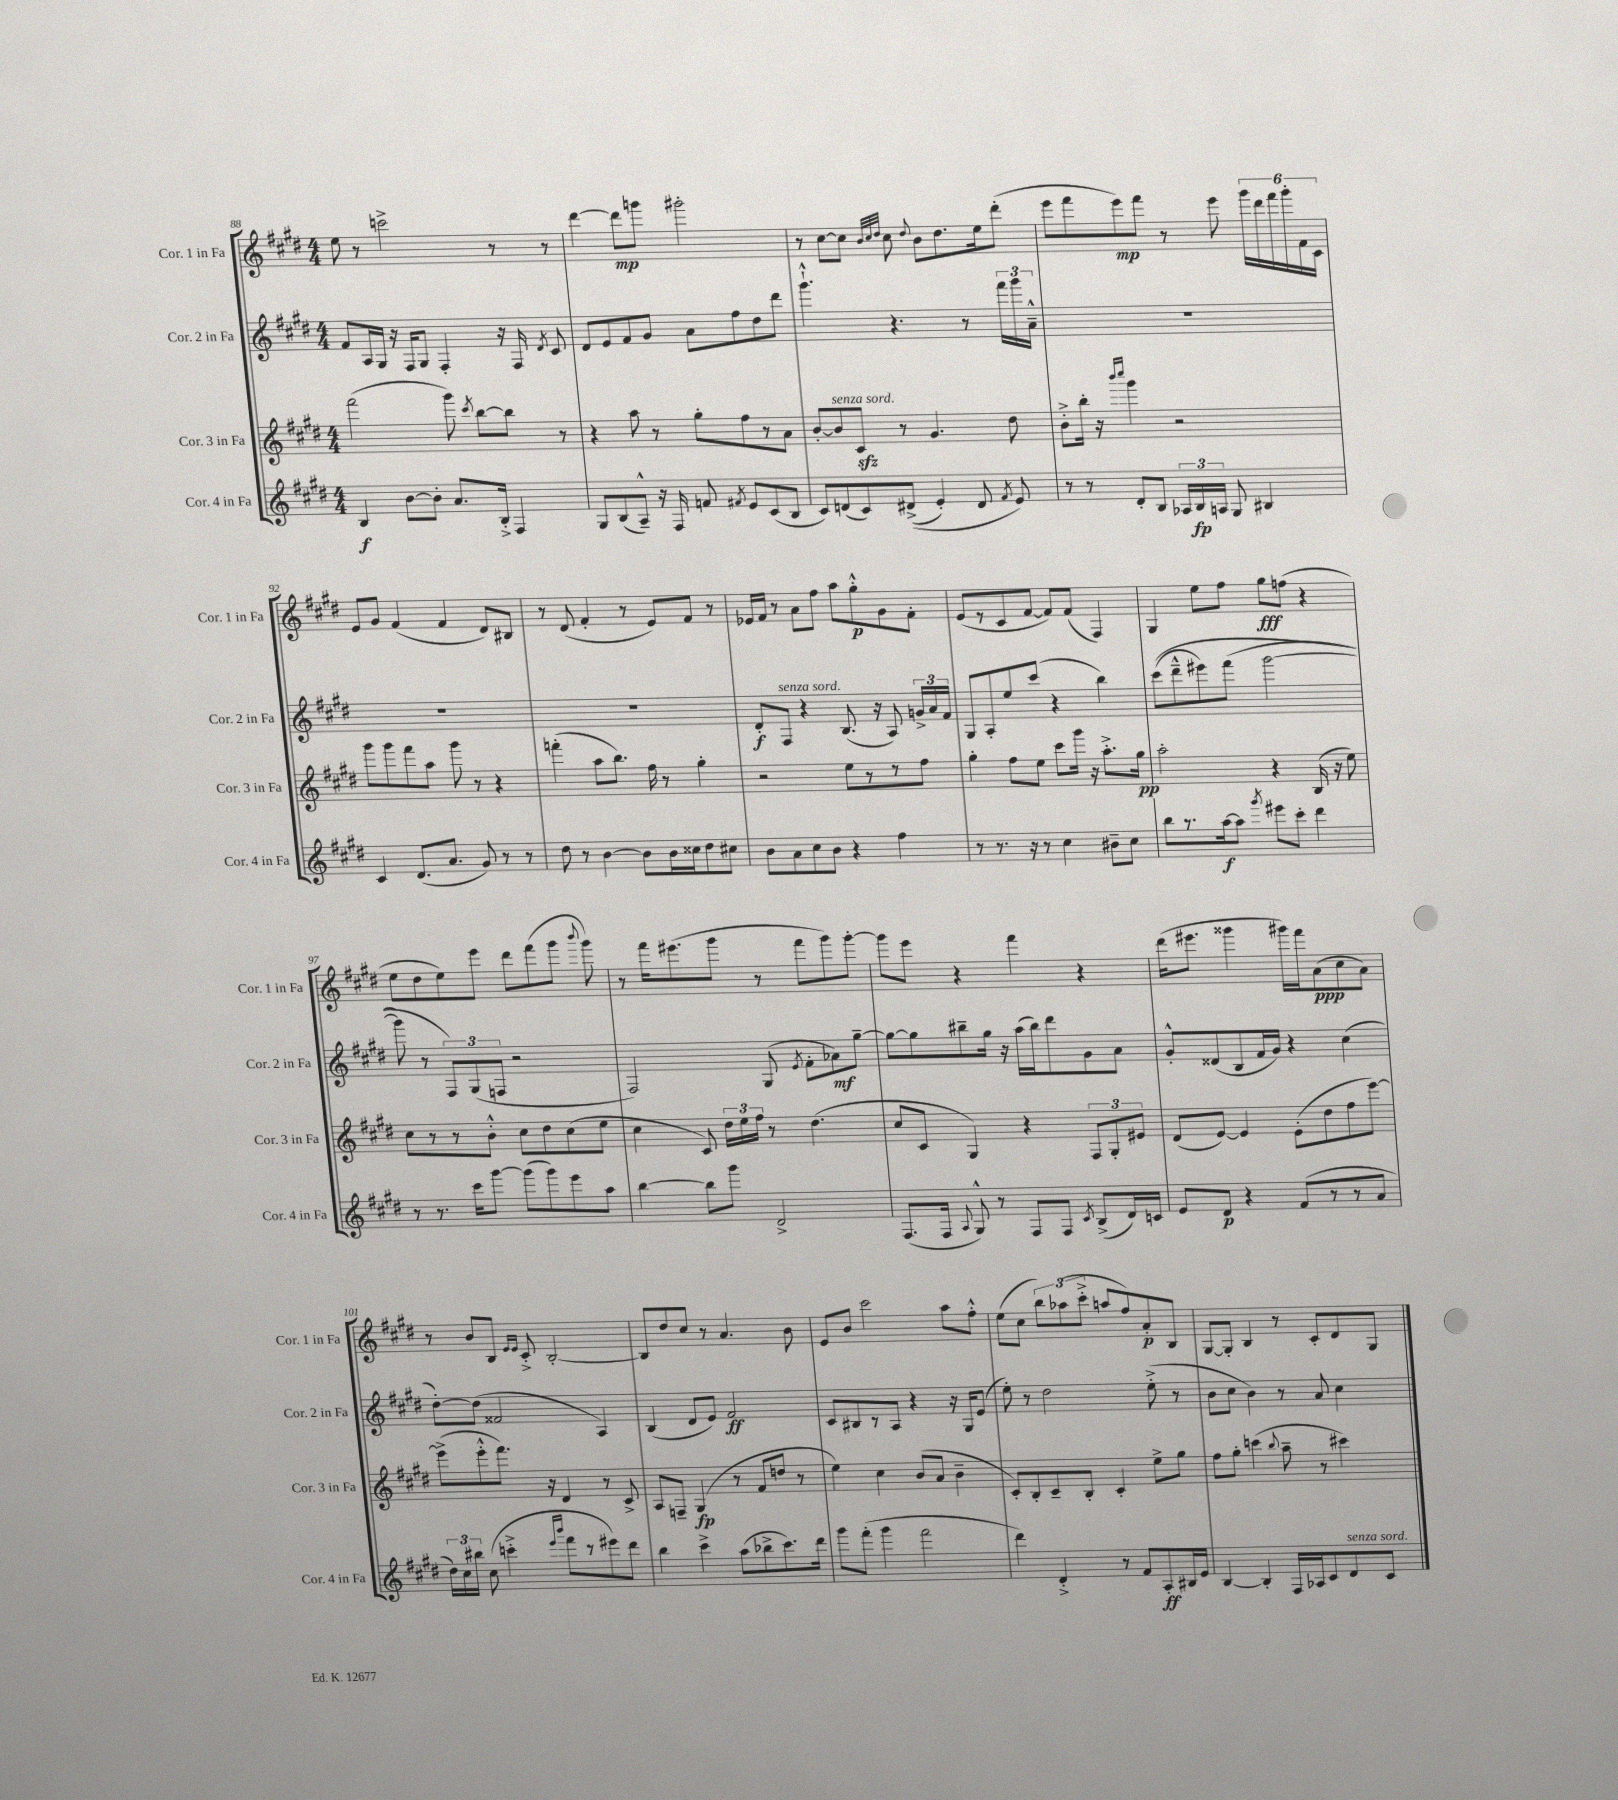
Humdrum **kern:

**kern	**dynam	**kern	**dynam	**kern	**dynam	**kern	**dynam
*part4	*part4	*part3	*part3	*part2	*part2	*part1	*part1
*staff4	*staff4	*staff3	*staff3	*staff2	*staff2	*staff1	*staff1
*I"Cor. 4 in Fa	*	*I"Cor. 3 in Fa	*	*I"Cor. 2 in Fa	*	*I"Cor. 1 in Fa	*
*I'Cor. 4 in Fa	*	*I'Cor. 3 in Fa	*	*I'Cor. 2 in Fa	*	*I'Cor. 1 in Fa	*
*clefG2	*	*clefG2	*	*clefG2	*	*clefG2	*
*k[f#c#g#d#]	*	*k[f#c#g#d#]	*	*k[f#c#g#d#]	*	*k[f#c#g#d#]	*
*M4/4	*	*M4/4	*	*M4/4	*	*M4/4	*
=88	=88	=88	=88	=88	=88	=88	=88
4B/	f	(2fff#\	.	8f#/L	.	8ee\	.
.	.	.	.	16A/L	.	8r	.
.	.	.	.	16G#/JJ	.	.	.
[8b\L	.	.	.	16r	.	2cccn^\	.
.	.	.	.	16F#/KL	.	.	.
8b'\J]	.	.	.	8G#/J	.	.	.
8.a/L	.	8ggg#\)	.	4F#'/	.	.	.
.	.	8qccc#/	.	.	.	.	.
.	.	[8bb\L	.	.	.	.	.
16B'^/Jk	.	.	.	.	.	.	.
4F#/	.	8bb\J]	.	16r	.	8r	.
.	.	.	.	16F#/	.	.	.
.	.	.	.	8qd#/	.	.	.
.	.	8r	.	8c#/	.	8r	.
=89	=89	=89	=89	=89	=89	=89	=89
8G#/L	.	4r	.	8d#/L	.	[4ddd#\	.
(8B/	.	.	.	8e/	.	.	.
8A~^^/J)	.	8aa\	.	8f#/	.	8ddd#\L]	mp
16r	.	8r	.	8g#/J	.	8gggn\J	.
16F#/	.	.	.	.	.	.	.
8fn/	.	8gg#'\L	.	8a\L	.	2ggg#X'\	.
8qf#X/	.	.	.	.	.	.	.
8e/L	.	8ff#\	.	8ff#\	.	.	.
(8c#/	.	8r	.	8dd#\	.	.	.
8B/J	.	8a\J	.	8ddd#\J	.	.	.
=90	=90	=90	=90	=90	=90	=90	=90
8c#/L)	.	[8b'/L	.	4.ggg#`^^\	.	8r	.
!	!	!LO:TX:a:i:t=senza sord.	!	!	!	!	!
(8dn/	.	8b/]	.	.	.	[8cc#\L	.
8c#/)	.	8c#zz/J	.	.	.	8cc#\J]	.
.	.	.	.	.	.	32qqb/LLL	.
.	.	.	.	.	.	32qqcc#/	.
.	.	.	.	.	.	32qqdd#/JJJ	.
((8d#X^/J	.	8r	.	4.r	.	8cc#\	.
.	.	.	.	.	.	8qqdd#/	.
4e'/)	.	4.g#/	.	.	.	8b\L	.
.	.	.	.	.	.	8.dd#\	.
8d#/	.	.	.	8r	.	.	.
.	.	.	.	.	.	16ee\k	.
8qf#/	.	.	.	.	.	.	.
8e/)	.	8dd#\	.	24fff#\LL	.	(8ddd#'\J	.
.	.	.	.	24ggg#\	.	.	.
.	.	.	.	24a~^^\JJ	.	.	.
=91	=91	=91	=91	=91	=91	=91	=91
8r	.	8b'^\L	.	1r	.	8eee\L	.
8r	.	16bb'\Jk	.	.	.	8fff#\	.
.	.	16r	.	.	.	.	.
.	.	16qqbbb/LL	.	.	.	.	.
.	.	16qqcccc#/JJ	.	.	.	.	.
8d#'/L	.	4ggg#\	.	.	.	8eee\)	mp
8B/J	.	.	.	.	.	8fff#\J	.
24A-X/LL	.	2r	.	.	.	8r	.
24B/	fp	.	.	.	.	.	.
24An/JJ	.	.	.	.	.	.	.
8G#/	.	.	.	.	.	8eee\	.
4B#X/	.	.	.	.	.	24ggg#\LL	.
.	.	.	.	.	.	24ddd#\	.
.	.	.	.	.	.	24fff#\	.
.	.	.	.	.	.	24ggg#'\	.
.	.	.	.	.	.	24f#\	.
.	.	.	.	.	.	24c#\JJ	.
!!LO:LB:g=z
=92	=92	=92	=92	=92	=92	=92	=92
4c#/	.	8ggg#\L	.	1r	.	8e/L	.
.	.	8ggg#\	.	.	.	8g#/J	.
(8.d#/L	.	8fff#\	.	.	.	(4f#/	.
.	.	8aa\J	.	.	.	.	.
8.a/J	.	.	.	.	.	.	.
.	.	8ggg#\	.	.	.	4f#/	.
8g#/)	.	8r	.	.	.	.	.
8r	.	4r	.	.	.	8d#/L)	.
8r	.	.	.	.	.	8B#X/J	.
=93	=93	=93	=93	=93	=93	=93	=93
8dd#\	.	(4fffn'\	.	1r	.	8r	.
8r	.	.	.	.	.	(8d#/	.
[4b\	.	8aa\L	.	.	.	4f#'/	.
.	.	8.bb\J)	.	.	.	.	.
8b\L]	.	.	.	.	.	8r	.
.	.	16ff#\	.	.	.	.	.
16b\L	.	8r	.	.	.	8e/L)	.
16cc##X\J	.	.	.	.	.	.	.
8dd#\	.	4gg#'\	.	.	.	8f#/J	.
8cc#X\J	.	.	.	.	.	8r	.
=94	=94	=94	=94	=94	=94	=94	=94
8b\L	.	2r	.	8d#'/L	f	16e-X/LL	.
.	.	.	.	.	.	16f#/JJ	.
!	!	!	!	!LO:TX:a:i:t=senza sord.	!	!	!
8a\	.	.	.	8F#/J	.	8r	.
8cc#\	.	.	.	4r	.	8a\L	.
8b\J	.	.	.	.	.	8ff#\J	.
4r	.	8ee\L	.	(8.B/	.	8aa\L	.
.	.	8r	.	.	.	8gg#'^^\	p
.	.	.	.	16r	.	.	.
4ff#\	.	8r	.	8A/)	.	8g#\	.
.	.	8ff#\J	.	24gn^/LL	.	8f#'\J	.
.	.	.	.	24a/	.	.	.
.	.	.	.	24f#/JJ	.	.	.
=95	=95	=95	=95	=95	=95	=95	=95
8r	.	4gg#'\	.	8G#/L	.	(8e/L	.
8.r	.	.	.	8A'/	.	8r	.
.	.	8ff#\L	.	8ee/	.	8c#/	.
16r	.	.	.	.	.	.	.
8r	.	8ee\J	.	(8ccc#/J	.	[8f#/J	.
4cc#\	.	8ccc#\L	.	4r	.	8f#/L])	.
.	.	16ggg#\Jk	.	.	.	(8f#/J	.
.	.	16r	.	.	.	.	.
8b#X~\L	.	8.aa'^\L	.	4bb\)	.	4F#/)	.
8cc#\J	.	.	.	.	.	.	.
.	.	16gg#\Jk	pp	.	.	.	.
=96	=96	=96	=96	=96	=96	=96	=96
8bb\L	.	2aa'\	.	((8ccc#\L	.	4G#/	.
8.r	.	.	.	8ddd#~^^\	.	.	.
.	.	.	.	8eee#X\)	.	8ee\L	.
[16aa\k	f	.	.	.	.	.	.
8aa\J]	.	.	.	(8fff#\J	.	8ff#\J	.
8qggg#/	.	.	.	.	.	.	.
8eee#X\L	.	4r	.	[2ggg#\	.	8gg#\L	fff
8ccc#'\J	.	.	.	.	.	(8ffn\J	.
4ddd#\	.	(16B/	.	.	.	4r	.
.	.	16r	.	.	.	.	.
.	.	8ee\)	.	.	.	.	.
!!LO:LB:g=z
=97	=97	=97	=97	=97	=97	=97	=97
8r	.	8cc#\L	.	8ggg#\])	.	8ee\L	.
8.r	.	8r	.	8r	.	8dd#\	.
.	.	8r	.	12F#/L)	.	8ee\)	.
16ccc#\KL	.	.	.	.	.	.	.
.	.	.	.	(12G#/	.	.	.
[8ggg#\J	.	8b'^^\J	.	.	.	8eee\J	.
.	.	.	.	12Fn/J	.	.	.
(8ggg#\L]	.	8cc#\L	.	2r	.	8ddd#\L	.
8ggg#\)	.	8dd#\	.	.	.	(8fff#\	.
8eee\	.	(8cc#\	.	.	.	8ggg#\J	.
.	.	.	.	.	.	8qqbbb/	.
8aa\J	.	8ee\J	.	.	.	8ggg#\)	.
=98	=98	=98	=98	=98	=98	=98	=98
[4bb\	.	4cc#\	.	2F#/)	.	8r	.
.	.	.	.	.	.	16fff#\KL	.
.	.	.	.	.	.	(8.eee#X\	.
8bb\L]	.	8c#/)	.	.	.	.	.
8ggg#\J	.	24dd#\LL	.	.	.	8ggg#\J	.
.	.	24ee\	.	.	.	.	.
.	.	24ff#\JJ	.	.	.	.	.
2d#^/	.	8r	.	(8G#/	.	8r	.
.	.	.	.	8qe/	.	.	.
.	.	(4.dd#\	.	8f#'\L	.	8fff#\L	.
.	.	.	.	8a-X\)	mf	8ggg#\)	.
.	.	.	.	[8gg#~\J	.	[8ggg#'\J	.
=99	=99	=99	=99	=99	=99	=99	=99
(8.F#/L	.	8cc#/L	.	8gg#\L_	.	8ggg#\L]	.
.	.	8c#/J	.	8gg#\]	.	8eee\J	.
16F#/Jk	.	.	.	.	.	.	.
8qqA/	.	.	.	.	.	.	.
8G#^^/)	.	4G#/)	.	8bb#X~\	.	4r	.
8r	.	.	.	16gg#\Jk	.	.	.
.	.	.	.	16r	.	.	.
8F#/L	.	4r	.	(16aa\LL	.	4fff#\	.
.	.	.	.	16bb#\J)	.	.	.
8F#/J	.	.	.	8ddd#\	.	.	.
8qc#/	.	.	.	.	.	.	.
(8B^/L	.	12F#/L	.	8g#\	.	4r	.
.	.	12G#'/	.	.	.	.	.
16d#/L)	.	.	.	8a\J	.	.	.
.	.	12e#X/J	.	.	.	.	.
16cn/JJ	.	.	.	.	.	.	.
=100	=100	=100	=100	=100	=100	=100	=100
8e/L	.	(8d#/L	.	8g#'^^/L	.	(16ddd#\KL	.
.	.	.	.	.	.	8.eee#X\J	.
8d#/J	p	[8e/J)	.	(8d##X/	.	.	.
4r	.	4e/]	.	8B/	.	4ggg##X\	.
.	.	.	.	16f#/L	.	.	.
.	.	.	.	16g#/JJ)	.	.	.
(8f#/L	.	(8e'\L	.	4r	.	16ggg#X\LL)	.
.	.	.	.	.	.	16fff#\J	.
8r	.	8dd#\	.	.	.	(8a\	ppp
8r	.	8ff#\	.	(4cc#\	.	8cc#\	.
8a/J	.	[8eee\J)	.	.	.	8a\J)	.
!!LO:LB:g=z
=101	=101	=101	=101	=101	=101	=101	=101
24dd#\LL)	.	(8eee^\L]	.	[8dd#'\L)	.	8r	.
24cc#\	.	.	.	.	.	.	.
24bb#X\JJ	.	.	.	.	.	.	.
(8cc#\	.	8eee'^^\	.	(8dd#\J]	.	8b/L	.
4cccn'^\	.	8.fff#\J)	.	2f##X/	.	8B/J	.
.	.	.	.	.	.	16qqe/LL	.
.	.	.	.	.	.	16qqe/JJ	.
.	.	.	.	.	.	8c#'^/	.
.	.	16r	.	.	.	.	.
16qqeee/LL	.	.	.	.	.	.	.
16qqbbb/JJ	.	.	.	.	.	.	.
8fff#\L	.	4d#/	.	.	.	[2B'/	.
8r	.	.	.	.	.	.	.
8eee#X\)	.	8r	.	4A/)	.	.	.
8ddd#\J	.	8c#^/	.	.	.	.	.
=102	=102	=102	=102	=102	=102	=102	=102
4bb\	.	8A/L	.	(4B/	.	8B/L]	.
.	.	8Fn~/J	.	.	.	8dd#/	.
4ccc#^\	.	(4G#/	fp	8d#/L	.	8cc#/J	.
.	.	.	.	8e/J)	.	8r	.
(8aa\L	.	8r	.	2f#/	ff	4.a/	.
8bb-X^\	.	8f#/L	.	.	.	.	.
8.ccc#\)	.	8ddn/J	.	.	.	.	.
.	.	8r	.	.	.	8b\	.
16ddd#\Jk	.	.	.	.	.	.	.
=103	=103	=103	=103	=103	=103	=103	=103
8ggg#\L	.	4ee\)	.	8c#/L	.	8e/L	.
(8fff#'\J	.	.	.	8B#X/	.	8b/J	.
4ggg#\	.	4cc#\	.	8r	.	2ccc#\	.
.	.	.	.	8A/J	.	.	.
2fff#\	.	(8b/L	.	4r	.	.	.
.	.	8a/J	.	.	.	.	.
.	.	4b~\	.	16r	.	8aa\L	.
.	.	.	.	16G#/KL	.	.	.
.	.	.	.	(8e/J	.	8ff#'^^\J	.
=104	=104	=104	=104	=104	=104	=104	=104
4ddd#\)	.	8c#'/L)	.	8ee'\)	.	(8ee\L	.
.	.	8B'/	.	8r	.	8cc#\J	.
4d#'^/	.	8c#~/	.	2dd#\	.	12bb\L)	.
.	.	.	.	.	.	(12aa-X\	.
.	.	8B'/J	.	.	.	.	.
.	.	.	.	.	.	12ccc#'^\J	.
8r	.	4c#'/	.	.	.	8aan/L	.
8f#/L	.	.	.	.	.	8ff#/)	.
8A'/	ff	8ee^\L	.	(8ee'^\	.	8a'/	p
16B#X/L	.	8gg#\J	.	8r	.	8B/J	.
16e/JJ	.	.	.	.	.	.	.
=105	=105	=105	=105	=105	=105	=105	=105
[4B/	.	8ff#\L	.	8b\L	.	[8G#/L	.
.	.	8gg#'\J	.	8cc#\J	.	8G#'/J]	.
4B'/]	.	(4cccn\	.	4b\)	.	4B/	.
.	.	8qqbb/	.	.	.	.	.
16F#/LL	.	8aa~\	.	8r	.	8r	.
16A-X/J	.	.	.	.	.	.	.
8c#/	.	8r	.	8a/	.	8c#'/L	.
!LO:TX:a:i:t=senza sord.	!	!	!	!	!	!	!
8d#/	.	4ccc#X\)	.	4cc#\	.	8d#/	.
8c#/J	.	.	.	.	.	8G#/J	.
==	==	==	==	==	==	==	==
*-	*-	*-	*-	*-	*-	*-	*-
